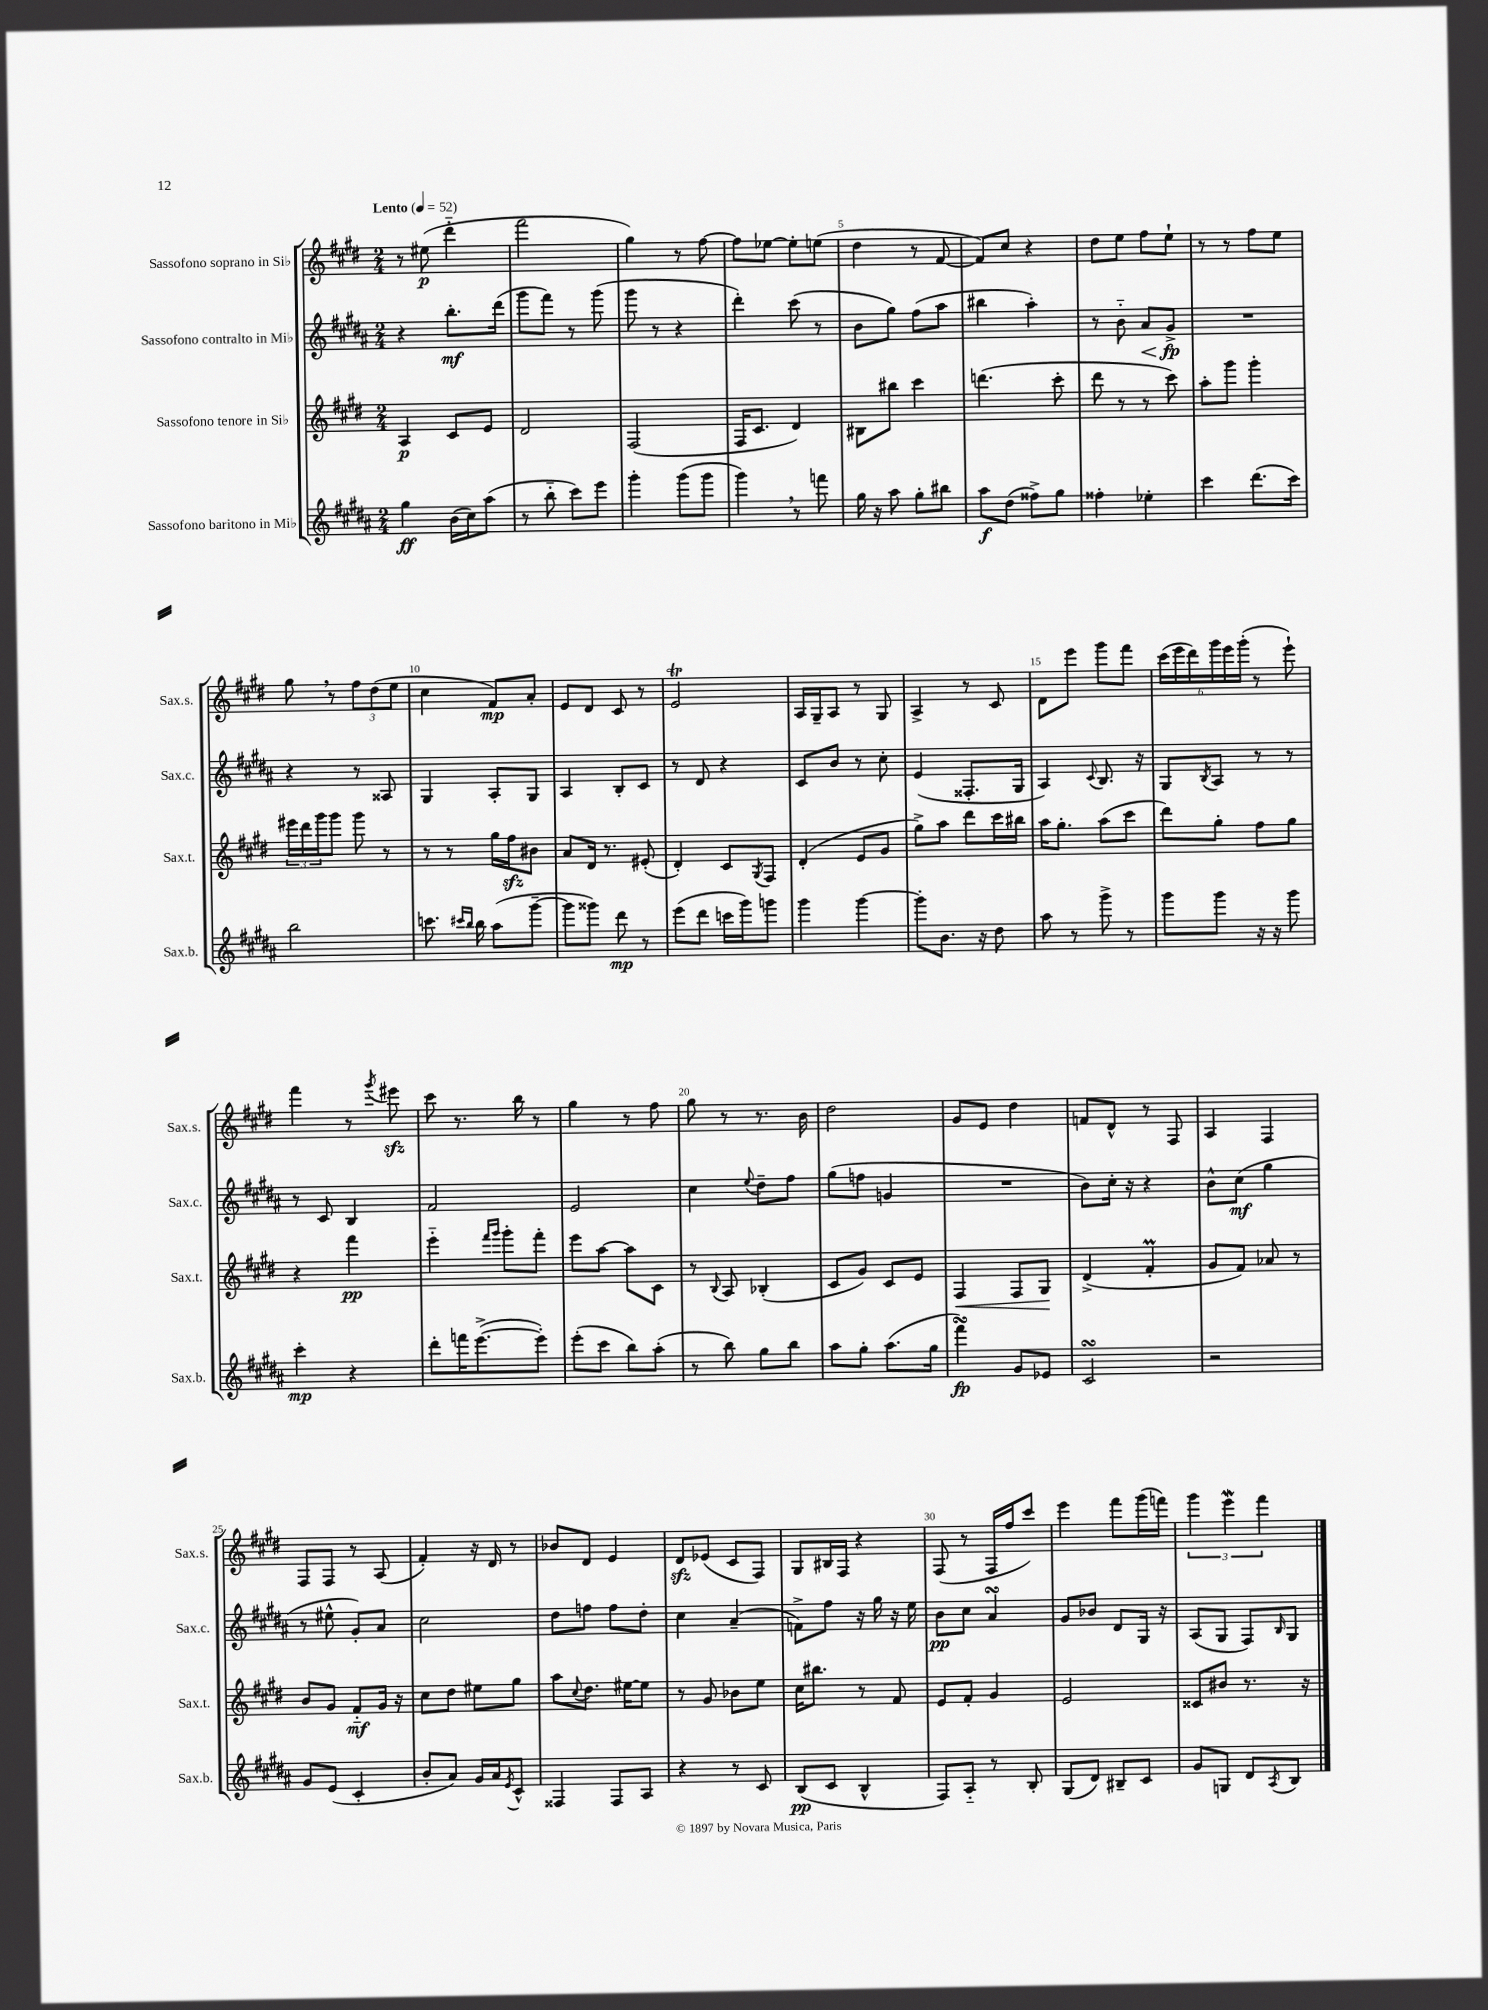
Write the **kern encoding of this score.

**kern	**dynam	**kern	**dynam	**kern	**dynam	**kern	**dynam
*part4	*part4	*part3	*part3	*part2	*part2	*part1	*part1
*staff4	*staff4	*staff3	*staff3	*staff2	*staff2	*staff1	*staff1
*I"Sassofono baritono in Mi♭	*	*I"Sassofono tenore in Si♭	*	*I"Sassofono contralto in Mi♭	*	*I"Sassofono soprano in Si♭	*
*I'Sax.b.	*	*I'Sax.t.	*	*I'Sax.c.	*	*I'Sax.s.	*
*clefG2	*	*clefG2	*	*clefG2	*	*clefG2	*
*k[f#c#g#d#a#]	*	*k[f#c#g#d#]	*	*k[f#c#g#d#a#]	*	*k[f#c#g#d#]	*
*M2/4	*	*M2/4	*	*M2/4	*	*M2/4	*
*MM52	*	*MM52	*	*MM52	*	*MM52	*
=1	=1	=1	=1	=1	=1	=1	=1
!	!	!	!	!	!	!LO:TX:a:B:t=Lento	!
4gg#\	ff	4A/	p	4r	.	8r	.
.	.	.	.	.	.	(8ee#X\	p
(16b\LL	.	8c#/L	.	8.bb'\L	mf	4ddd#\	.
16cc#\J)	.	.	.	.	.	.	.
(8aa#\J	.	8e/J	.	.	.	.	.
.	.	.	.	(16ddd#\Jk	.	.	.
=2	=2	=2	=2	=2	=2	=2	=2
8r	.	2d#/	.	8ggg#\L	.	2fff#\	.
8bb\	.	.	.	8fff#\J)	.	.	.
8ccc#\L)	.	.	.	8r	.	.	.
8eee\J	.	.	.	(8ggg#\	.	.	.
=3	=3	=3	=3	=3	=3	=3	=3
4ggg#'\	.	(2F#/	.	8ggg#\	.	4gg#\)	.
.	.	.	.	8r	.	.	.
(8ggg#\L	.	.	.	4r	.	8r	.
8ggg#\J	.	.	.	.	.	[8ff#\	.
=4	=4	=4	=4	=4	=4	=4	=4
4ggg#,\)	.	16F#/KL	.	4ddd#'\)	.	8ff#\L]	.
.	.	8.c#/J	.	.	.	.	.
.	.	.	.	.	.	[8ee-X\J	.
8r	.	4d#/)	.	(8ccc#\	.	8ee-'\L]	.
8fffn\	.	.	.	8r	.	(8een\J	.
=5	=5	=5	=5	=5	=5	=5	=5
16gg#\	.	8B#X\L	.	8b\L	.	4dd#\	.
16r	.	.	.	.	.	.	.
8aa#\	.	8bb#X\J	.	8gg#\J)	.	.	.
8gg#'\L	.	4ccc#\	.	(8ff#\L	.	8r	.
8bb#X\J	.	.	.	8aa#\J	.	[8f#/	.
=6	=6	=6	=6	=6	=6	=6	=6
8aa#\L	f	(4.dddn\	.	4bb#X\	.	8f#/L])	.
(8dd#\J	.	.	.	.	.	8cc#/J	.
8ff##X^\L)	.	.	.	4aa#'\)	.	4r	.
8gg#\J	.	8ccc#'\	.	.	.	.	.
=7	=7	=7	=7	=7	=7	=7	=7
4ff##X'\	.	8ddd#\	.	8r	.	8dd#\L	.
.	.	8r	.	8b\	.	8ee\J	.
!	!	!	!	!	!LO:HP:b	!	!
4ee-X'\	.	8r	.	8a#/L	<	8ff#\L	.
.	.	8ccc#\)	.	8g#^/J	fp	8ee`\J	.
.	.	.	.	.	[	.	.
=8	=8	=8	=8	=8	=8	=8	=8
4ccc#\	.	8aa'\L	.	2r	.	8r	.
.	.	8ggg#\J	.	.	.	8r	.
(8.ddd#\L	.	4ggg#'\	.	.	.	8ff#\L	.
.	.	.	.	.	.	8ee\J	.
16ccc#\Jk)	.	.	.	.	.	.	.
!!LO:LB:g=z
=9	=9	=9	=9	=9	=9	=9	=9
2bb\	.	24eee#X\LL	.	4r	.	8gg#,\	.
.	.	24ddd#\	.	.	.	.	.
.	.	24ggg#\J	.	.	.	.	.
.	.	8ggg#\J	.	.	.	8r	.
.	.	8ggg#\	.	8r	.	12ff#\L	.
.	.	.	.	.	.	(12dd#\	.
.	.	8r	.	8A##X/	.	.	.
.	.	.	.	.	.	12ee\J	.
=10	=10	=10	=10	=10	=10	=10	=10
8.cccn\	.	8r	.	4G#/	.	4cc#\	.
.	.	8r	.	.	.	.	.
16qqccc#X/LL	.	.	.	.	.	.	.
16qqbb/JJ	.	.	.	.	.	.	.
16bb\	.	.	.	.	.	.	.
(8aa#\L	.	16gg#\LL	.	8A#'/L	.	8f#/L)	mp
.	.	16ff#zz\J	.	.	.	.	.
[8ggg#~\J	.	8b#X\J	.	8G#/J	.	8a'/J	.
=11	=11	=11	=11	=11	=11	=11	=11
8ggg#\L]	.	8a/L	.	4A#/	.	8e/L	.
8ggg##X\J)	.	16d#/Jk	.	.	.	8d#/J	.
.	.	8.r	.	.	.	.	.
8ddd#\	mp	.	.	8B'/L	.	8c#/	.
8r	.	(8e#X'/	.	8c#/J	.	8r	.
=12	=12	=12	=12	=12	=12	=12	=12
(8eee\L	.	4d#'/)	.	8r	.	2eT/	.
8ddd#\J	.	.	.	8d#/	.	.	.
16cccn\LL	.	8c#/L	.	4r	.	.	.
16ggg#\J)	.	.	.	.	.	.	.
.	.	8qG#/	.	.	.	.	.
8gggn\J	.	8F#/J	.	.	.	.	.
=13	=13	=13	=13	=13	=13	=13	=13
4ggg#\	.	(4d#'/	.	8c#/L	.	16A/LL	.
.	.	.	.	.	.	16G#~/J	.
.	.	.	.	8b/J	.	8A/J	.
[4ggg#\	.	8e/L	.	8r	.	8r	.
.	.	8g#/J	.	8cc#'\	.	8G#/	.
=14	=14	=14	=14	=14	=14	=14	=14
8ggg#'\L]	.	8gg#^\L)	.	(4e/	.	4A^/	.
8.b\J	.	8aa\J	.	.	.	.	.
.	.	8ddd#\L	.	8.F##X'/L	.	8r	.
16r	.	.	.	.	.	.	.
8dd#\	.	16ccc#\L	.	.	.	8c#/	.
.	.	16bb#X\JJ	.	16G#/Jk	.	.	.
=15	=15	=15	=15	=15	=15	=15	=15
8aa#\	.	16aa\KL	.	4A#/)	.	8d#\L	.
.	.	8.gg#'\J	.	.	.	.	.
8r	.	.	.	.	.	8eee\J	.
.	.	.	.	8qqc#/	.	.	.
8ggg#^\	.	(8aa\L	.	8.B/	.	8ggg#\L	.
8r	.	8ccc#\J	.	.	.	8fff#\J	.
.	.	.	.	16r	.	.	.
=16	=16	=16	=16	=16	=16	=16	=16
8ggg#\L	.	8ddd#\L)	.	8G#/L	.	(24ccc#\LL	.
.	.	.	.	.	.	24eee\	.
.	.	.	.	.	.	24ddd#\)	.
.	.	.	.	8qB/	.	.	.
8ggg#\J	.	8gg#'\J	.	8A#/J	.	24ggg#\	.
.	.	.	.	.	.	24eee\	.
.	.	.	.	.	.	(24ggg#'\JJ	.
16r	.	8ff#\L	.	8r	.	8r	.
16r	.	.	.	.	.	.	.
8ggg#\	.	8gg#\J	.	8r	.	8eee`\)	.
!!LO:LB:g=z
=17	=17	=17	=17	=17	=17	=17	=17
4ccc#'\	mp	4r	.	8r	.	4fff#\	.
.	.	.	.	8c#/	.	.	.
4r	.	4fff#\	pp	4B/	.	8r	.
.	.	.	.	.	.	8qggg#/	.
.	.	.	.	.	.	8eee#Xzz\	.
=18	=18	=18	=18	=18	=18	=18	=18
8ddd#'\L	.	4eee\	.	2f#/	.	8ccc#\	.
16fffn\K	.	.	.	.	.	8.r	.
([8.eee^\	.	.	.	.	.	.	.
.	.	16qqfff#/LL	.	.	.	.	.
.	.	16qqggg#/JJ	.	.	.	.	.
.	.	8ggg#'\L	.	.	.	.	.
.	.	.	.	.	.	16bb\	.
8eee'\J])	.	8fff#'\J	.	.	.	8r	.
=19	=19	=19	=19	=19	=19	=19	=19
(8eee'\L	.	8eee\L	.	2e/	.	4gg#\	.
8ccc#\J	.	[8aa\J	.	.	.	.	.
8bb\L)	.	8aa\L]	.	.	.	8r	.
(8aa#'\J	.	8c#\J	.	.	.	8ff#\	.
=20	=20	=20	=20	=20	=20	=20	=20
8r	.	8r	.	4cc#\	.	8gg#\	.
.	.	8qqB/	.	.	.	.	.
8bb\)	.	8A/	.	.	.	8r	.
.	.	.	.	8qqee/	.	.	.
8gg#\L	.	(4B-X'/	.	8dd#~\L	.	8.r	.
8bb\J	.	.	.	8ff#\J	.	.	.
.	.	.	.	.	.	16b\	.
=21	=21	=21	=21	=21	=21	=21	=21
8aa#\L	.	8c#/L	.	(8gg#\L	.	2dd#\	.
8gg#'\J	.	8g#/J)	.	8ffn\J	.	.	.
(8.aa#\L	.	8c#/L	.	4gn/	.	.	.
.	.	8e/J	.	.	.	.	.
16gg#\Jk	.	.	.	.	.	.	.
=22	=22	=22	=22	=22	=22	=22	=22
!	!	!	!LO:HP:b	!	!	!	!
4fff#sSSS\)	fp	4F#/	<	2r	.	8g#/L	.
.	.	.	.	.	.	8e/J	.
8g#/L	.	8F#/L	.	.	.	4dd#\	.
8e-X/J	.	8G#/J	.	.	.	.	.
.	.	.	[	.	.	.	.
=23	=23	=23	=23	=23	=23	=23	=23
2c#sSSS/	.	(4d#^/	.	8b\L)	.	8fn/L	.
.	.	.	.	16cc#'\Jk	.	8d#^^/J	.
.	.	.	.	16r	.	.	.
.	.	4f#M'/	.	4r	.	8r	.
.	.	.	.	.	.	8F#/	.
=24	=24	=24	=24	=24	=24	=24	=24
2r	.	8g#/L	.	8b^^\L	.	4A/	.
.	.	8f#/J)	.	(8cc#\J	mf	.	.
.	.	8a-X/	.	4gg#\	.	4F#/	.
.	.	8r	.	.	.	.	.
!!LO:LB:g=z
=25	=25	=25	=25	=25	=25	=25	=25
8g#/L	.	8b/L	.	8r	.	8F#/L	.
(8e/J	.	8g#/J	.	8ee#X^^\	.	8F#/J	.
4c#'/	.	8f#/L	mf	8g#'/L)	.	8r	.
.	.	16g#/Jk	.	8a#/J	.	(8A/	.
.	.	16r	.	.	.	.	.
=26	=26	=26	=26	=26	=26	=26	=26
8b'/L	.	8cc#\L	.	2cc#\	.	4f#'/)	.
8a#/J)	.	8dd#\J	.	.	.	.	.
16g#/LL	.	8ee#X\L	.	.	.	16r	.
16a#/J	.	.	.	.	.	16d#/	.
8qe/	.	.	.	.	.	.	.
8c#^^/J	.	8gg#\J	.	.	.	8r	.
=27	=27	=27	=27	=27	=27	=27	=27
4F##X/	.	8aa\L	.	8dd#\L	.	8b-X/L	.
.	.	8qqcc#/	.	.	.	.	.
.	.	8.dd#\J	.	8ffn\J	.	8d#/J	.
8F##/L	.	.	.	8ff\L	.	4e/	.
.	.	[16ee#X\KL	.	.	.	.	.
8A#/J	.	8ee#\J]	.	8dd#'\J	.	.	.
=28	=28	=28	=28	=28	=28	=28	=28
4r	.	8r	.	4cc#\	.	8d#zz/L	.
.	.	8g#/	.	.	.	(8e-X/J	.
8r	.	8b-X\L	.	(4a#~/	.	8c#/L	.
8c#/	.	8ee\J	.	.	.	8F#/J)	.
=29	=29	=29	=29	=29	=29	=29	=29
(8B/L	pp	16cc#\KL	.	8fn^\L)	.	8G#/L	.
.	.	8.bb#X\J	.	.	.	.	.
8c#/J	.	.	.	8ff#\J	.	16B#X/L	.
.	.	.	.	.	.	16F#/JJ	.
4B^^/	.	8r	.	16r	.	4r	.
.	.	.	.	16gg#\	.	.	.
.	.	8f#/	.	16r	.	.	.
.	.	.	.	16ee\	.	.	.
=30	=30	=30	=30	=30	=30	=30	=30
8F#/L)	.	8e/L	.	8b\L	pp	(8F#/	.
8A#/J	.	8f#'/J	.	8cc#\J	.	8r	.
8r	.	4g#/	.	4a#sSsS/	.	16F#/LL	.
.	.	.	.	.	.	16ff#/J	.
8B'/	.	.	.	.	.	8ccc#/J)	.
=31	=31	=31	=31	=31	=31	=31	=31
(8G#/L	.	2e/	.	8g#/L	.	4eee\	.
8d#/J)	.	.	.	8b-X/J	.	.	.
8B#X~/L	.	.	.	8d#/L	.	8fff#\L	.
8c#/J	.	.	.	16G#/Jk	.	(16ggg#\L	.
.	.	.	.	16r	.	16fffn\JJ)	.
=32	=32	=32	=32	=32	=32	=32	=32
8g#/L	.	8c##X/L	.	(8A#/L	.	6ggg#\	.
8Gn/J	.	8b#X/J	.	8G#/J	.	.	.
.	.	.	.	.	.	6eeew\	.
8d#/L	.	8.r	.	8F#/L)	.	.	.
.	.	.	.	.	.	6fff#\	.
8qA#/	.	.	.	16qqB/	.	.	.
8B/J	.	.	.	8G#/J	.	.	.
.	.	16r	.	.	.	.	.
==	==	==	==	==	==	==	==
*-	*-	*-	*-	*-	*-	*-	*-
